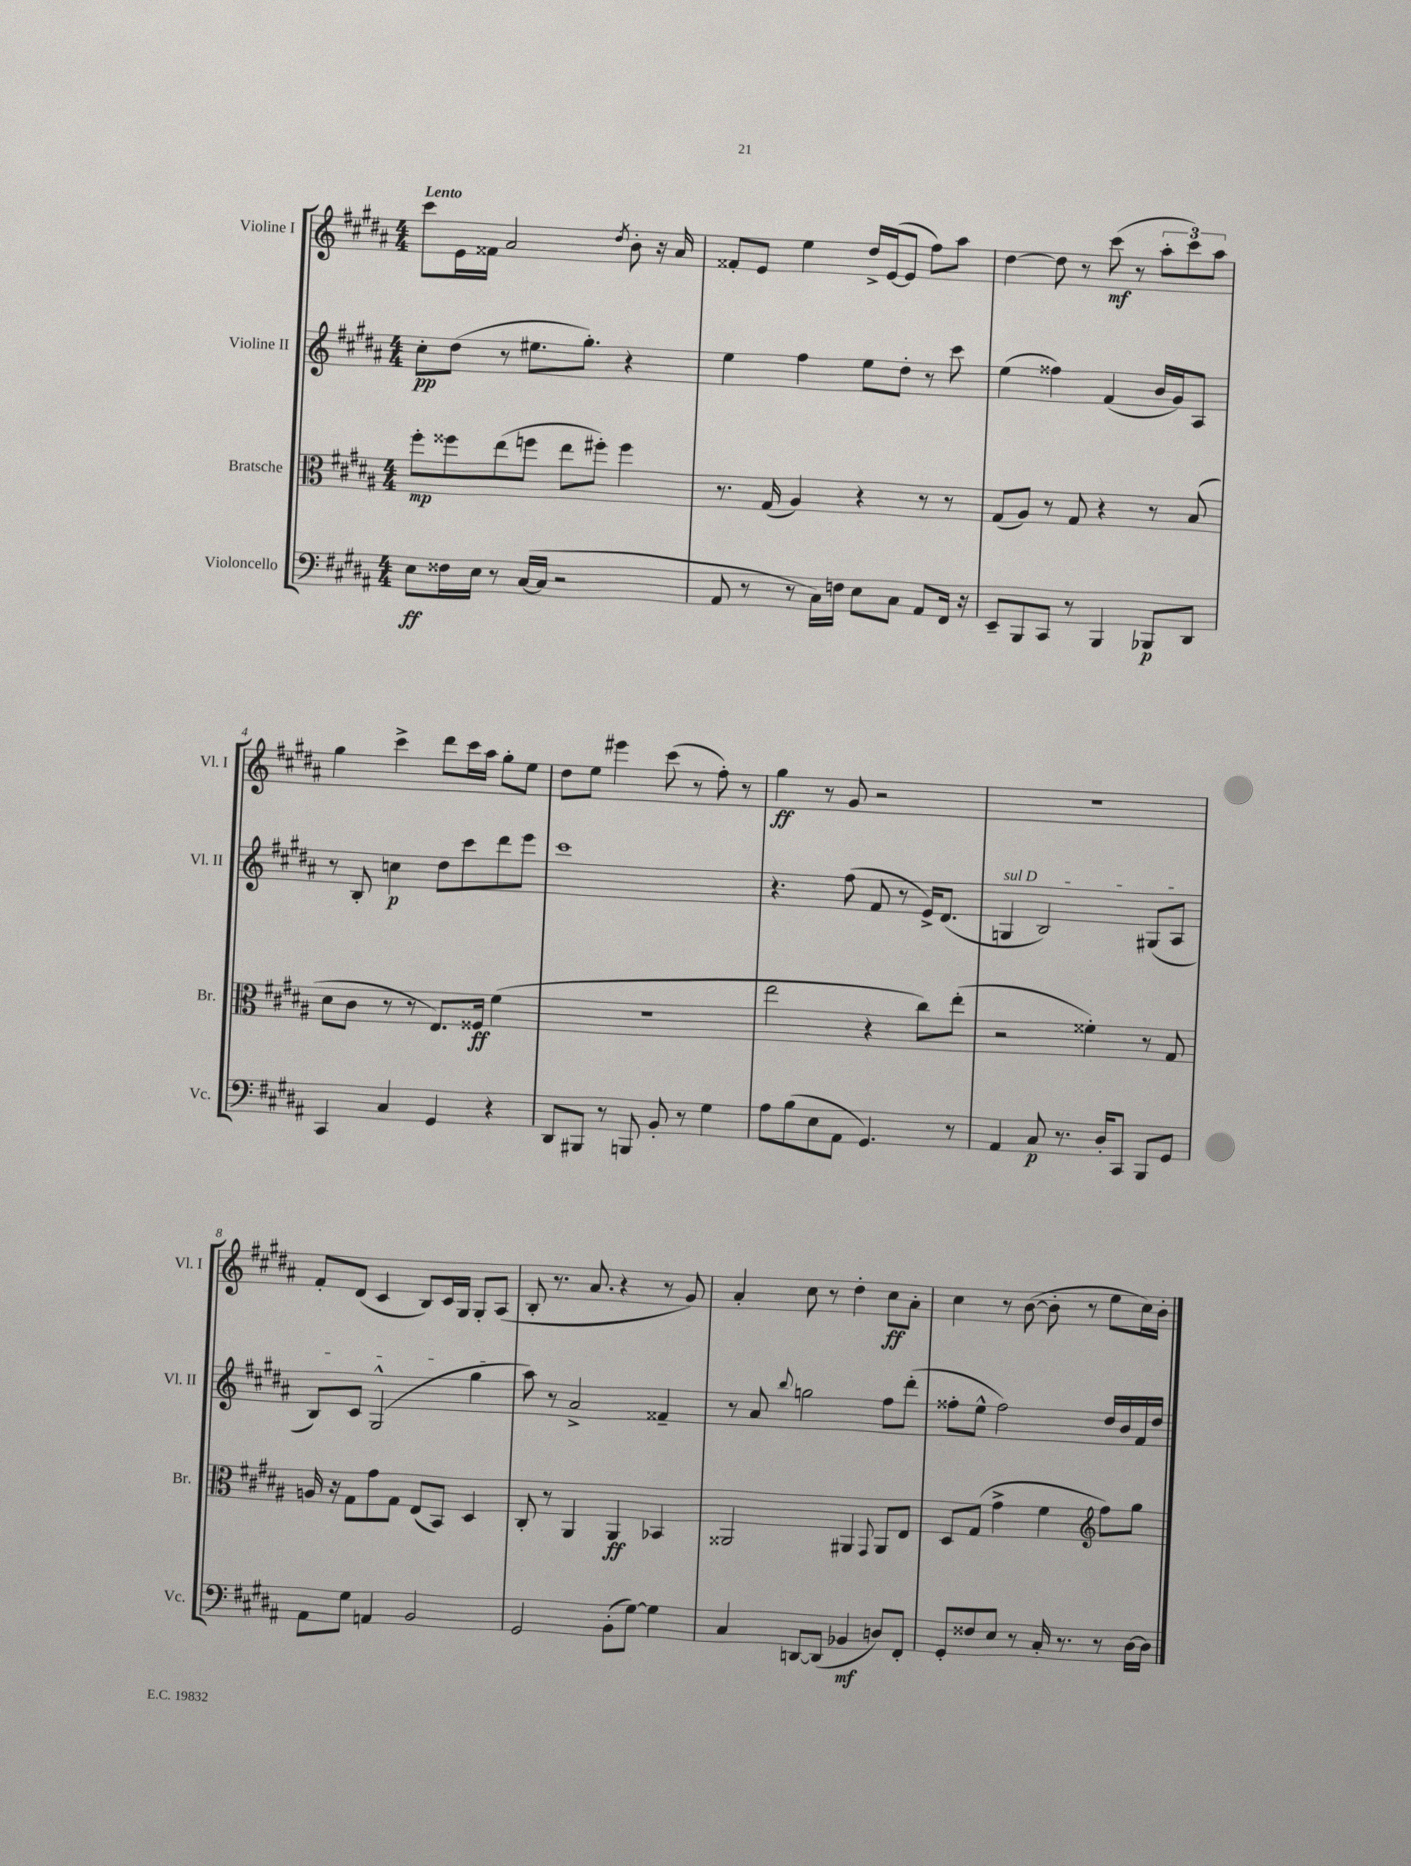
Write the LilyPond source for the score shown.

<<
\new StaffGroup <<
\new Staff = "s0" \with { instrumentName = "Violine I" shortInstrumentName = "Vl. I" } {
    \clef treble \key b \major \numericTimeSignature \time 4/4 \tempo "Lento"
    cis'''8 e'16 fisis'16 ais'2 \acciaccatura { dis''8 } b'8-. r16 ais'16 |
    fisis'8-. e'8 e''4 dis''16-> e'16~( e'8 fis''8) ais''8 |
    dis''4~ dis''8 r8 cis'''8\mf( r8 \tuplet 3/2 { ais''8-. cis'''8) ais''8 } |
    gis''4 cis'''4-> dis'''8 cis'''16 ais''16 gis''8-. e''8 |
    dis''8 e''8 eis'''4 cis'''8( r8 fis''8-.) r8 |
    gis''4\ff r8 gis'8 r2 |
    R1 |
    fis'8-. dis'8( cis'4 b8) cis'16 gis16 gis8-. ais8( |
    b8-. r8. ais'8. r4 r8 gis'8) |
    ais'4-. cis''8 r8 dis''4-. cis''8\ff ais'8-. |
    cis''4 r8 b'8~( b'8-. r8 e''8 cis''16) b'16-. \bar "|." |
}
\new Staff = "s1" \with { instrumentName = "Violine II" shortInstrumentName = "Vl. II" } {
    \clef treble \key b \major \numericTimeSignature \time 4/4
    cis''8-.\pp dis''8( r8 eis''8. gis''8.-.) r4 |
    e''4 fis''4 e''8 dis''8-. r8 cis'''8 |
    e''4( fisis''4) fis'4( b'16 gis'16) ais8 |
    r8 b8-. c''4\p dis''8 cis'''8 dis'''8 e'''8 |
    cis'''1 |
    r4. fis''8( fis'8 r8 e'16->) dis'8.( |
    \once \override TextSpanner.bound-details.left.text = \markup { \italic "sul D" } g4\startTextSpan b2) gis8( ais8 |
    b8) cis'8 gis2-^( gis''4\stopTextSpan |
    ais''8) r8 ais'2-> fisis'4-- |
    r8 ais'8 \appoggiatura { b''8 } g''2 fis''8 dis'''8-.( |
    fisis''8-. e''8-^ fisis''2) dis''16 b'16 fis'16 dis''16 \bar "|." |
}
\new Staff = "s2" \with { instrumentName = "Bratsche" shortInstrumentName = "Br." } {
    \clef alto \key b \major \numericTimeSignature \time 4/4
    fis''8-.\mp fisis''8 e''8( f''8 e''8 fis''8-.) fis''4 |
    r8. gis16( ais4) r4 r8 r8 |
    gis8( ais8) r8 gis8 r4 r8 b8( |
    dis'8 cis'8 r8 r8 e8.) fisis16\ff fis'4( |
    R1 |
    e''2 r4 cis''8) e''8-.( |
    r2 fisis'4-.) r8 gis8 |
    a16 r16 gis8 gis'8 gis8 e8( b,8) dis4 |
    cis8-. r8 ais,4 ais,4\ff bes,4 |
    aisis,2 ais,4 \appoggiatura { gis,8 } ais,8 e8 |
    dis8 gis8( gis'4-> fis'4 \clef treble fis''8) gis''8 \bar "|." |
}
\new Staff = "s3" \with { instrumentName = "Violoncello" shortInstrumentName = "Vc." } {
    \clef bass \key b \major \numericTimeSignature \time 4/4
    e8\ff fisis16 e16 r8 cis16~( cis16 r2 |
    ais,8 r8 r8 cis16) f16 e8 cis8 ais,8 fis,16 r16 |
    e,8-- b,,8 cis,8 r8 b,,4 bes,,8\p dis,8 |
    cis,4 cis4 gis,4 r4 |
    dis,8 bis,,8 r8 b,,8 b,8-. r8 gis4 |
    ais8 b8( e8 ais,8 gis,4.) r8 |
    ais,4 cis8\p r8. dis16-. cis,8 b,,8 gis,8 |
    ais,8 gis8 a,4 b,2 |
    gis,2 b,8-.( gis8~) gis4 |
    cis4 d,8~ d,8( bes,4\mf d8) fis,8-. |
    gis,8-. fisis8 e8 r8 cis16-. r8. r8 dis16~ dis16 \bar "|." |
}
>>
>>
